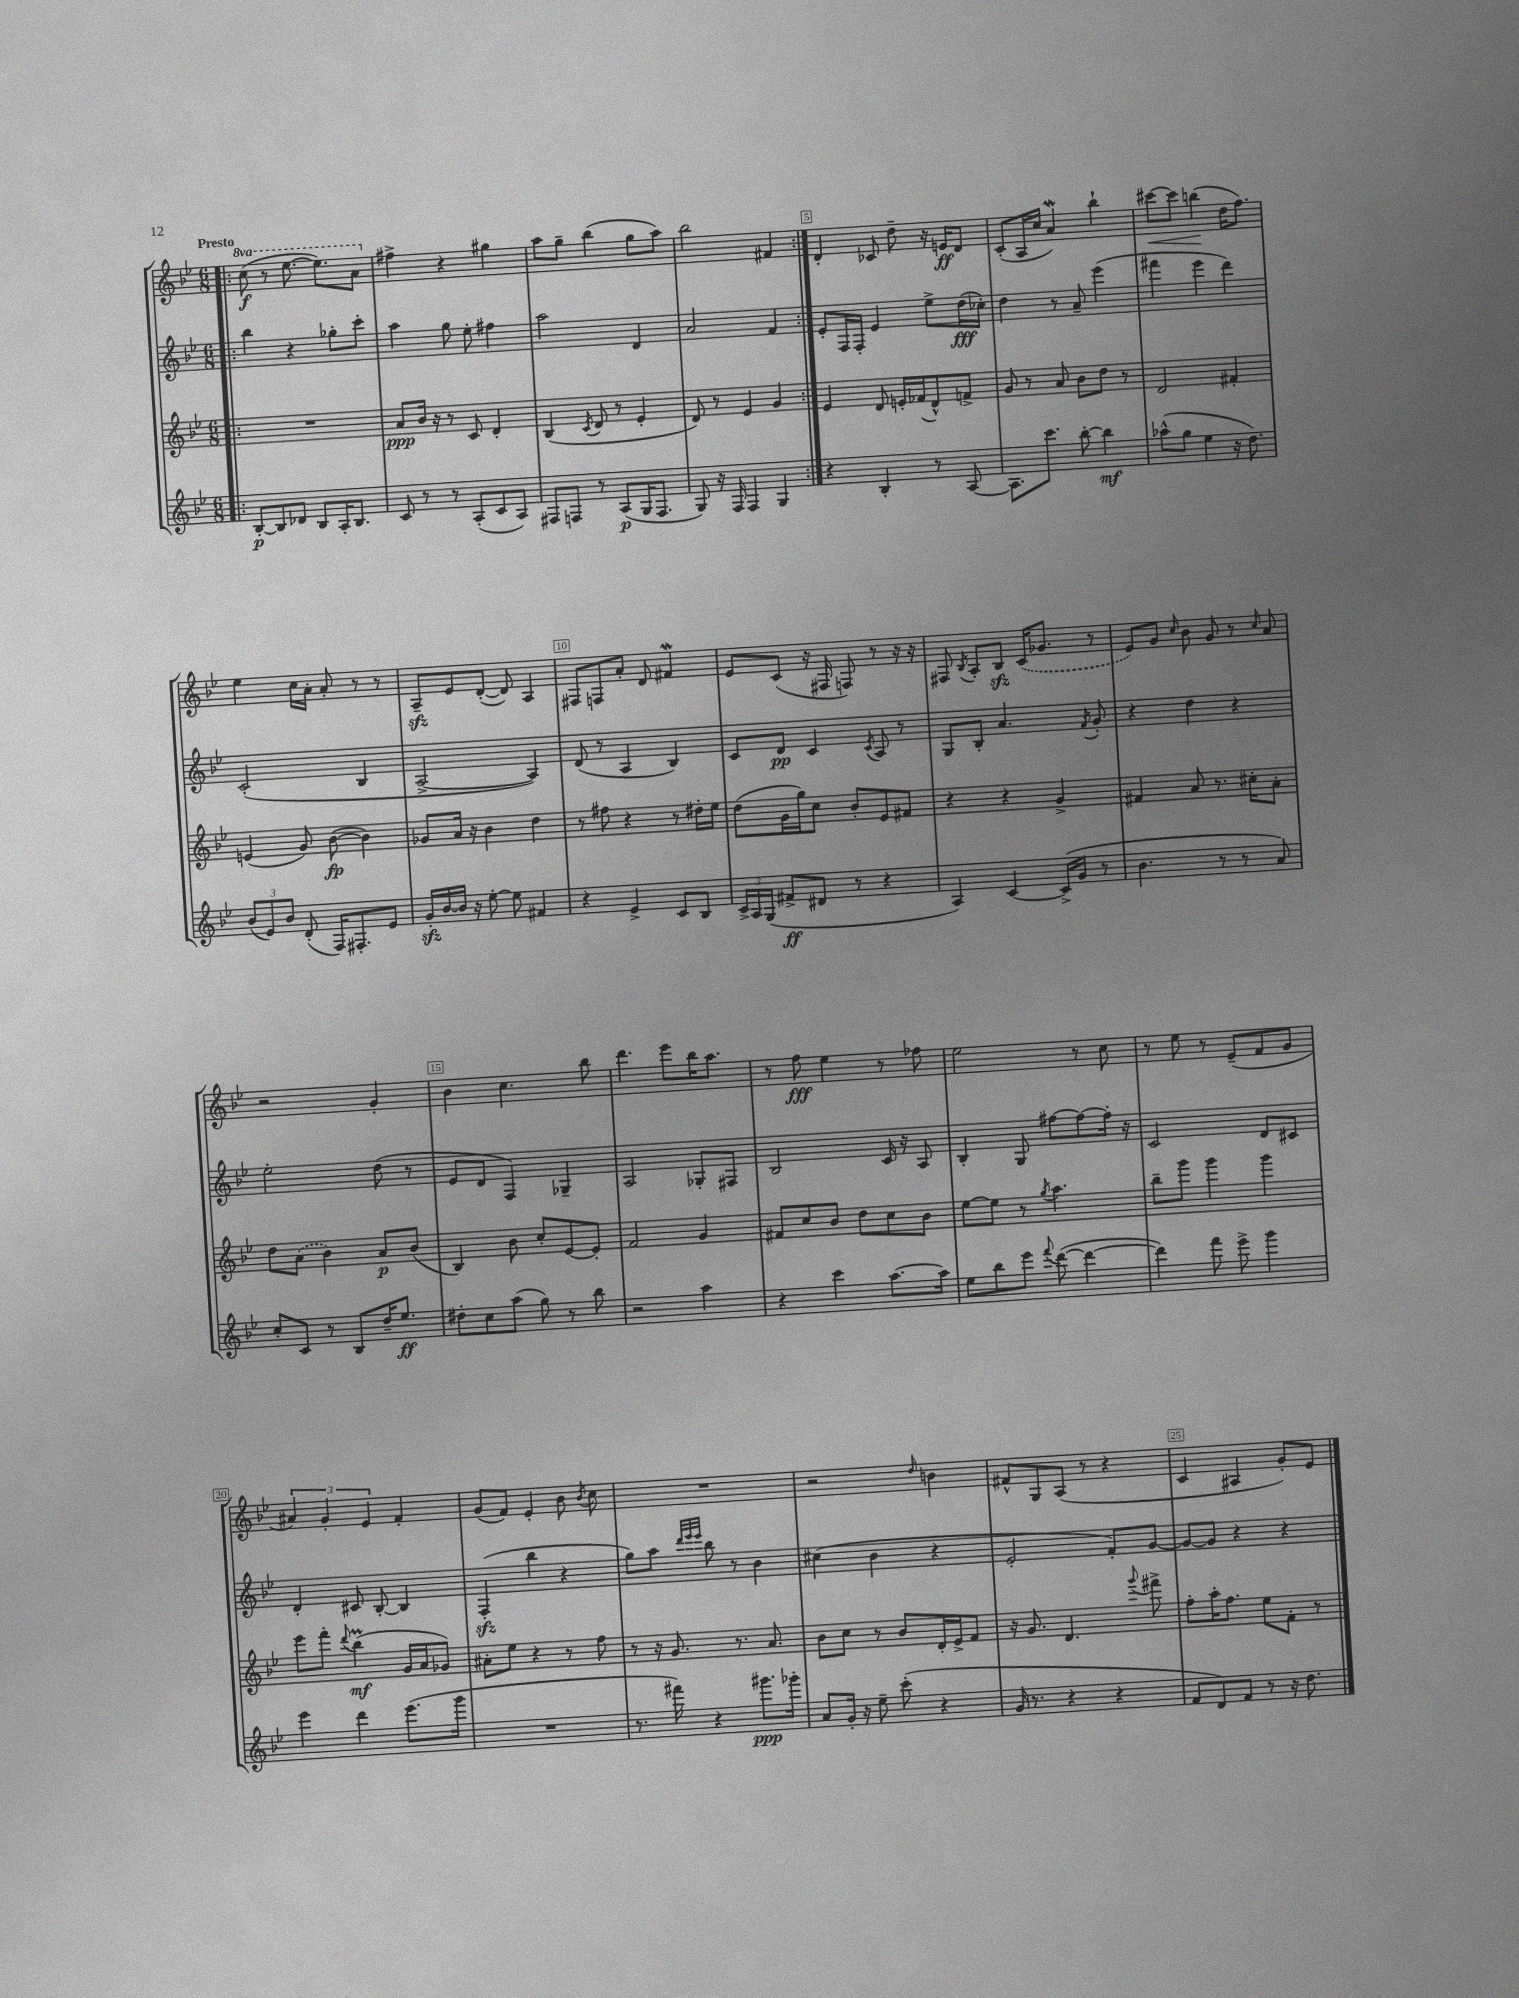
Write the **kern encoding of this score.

**kern	**dynam	**kern	**dynam	**kern	**dynam	**kern	**dynam
*part4	*part4	*part3	*part3	*part2	*part2	*part1	*part1
*staff4	*staff4	*staff3	*staff3	*staff2	*staff2	*staff1	*staff1
*clefG2	*	*clefG2	*	*clefG2	*	*clefG2	*
*k[b-e-]	*	*k[b-e-]	*	*k[b-e-]	*	*k[b-e-]	*
*M6/8	*	*M6/8	*	*M6/8	*	*M6/8	*
*	*	*	*	*	*	*8va	*
=1!|:	=1!|:	=1!|:	=1!|:	=1!|:	=1!|:	=1!|:	=1!|:
!	!	!	!	!	!	!LO:TX:a:B:t=Presto	!
[8B-'/L	p	2.r	.	4bb-\	.	(8ccc\	f
8B-/]	.	.	.	.	.	8r	.
8d-X/J	.	.	.	4r	.	[8.eee-\	.
8B-/L	.	.	.	.	.	.	.
.	.	.	.	.	.	8.eee-\L])	.
16A'/K	.	.	.	8gg-X'\L	.	.	.
8.B-/J	.	.	.	.	.	.	.
.	.	.	.	8ccc'\J	.	8aa\J	.
=2	=2	=2	=2	=2	=2	=2	=2
*	*	*	*	*	*	*X8va	*
8c/	.	8a/L	ppp	4aa\	.	4ff#X^\	.
8r	.	16b-/Jk	.	.	.	.	.
.	.	16r	.	.	.	.	.
8r	.	8r	.	8gg\	.	4r	.
(8A'/L	.	8c/	.	8ee-'\	.	.	.
8c/	.	4d'/	.	4ff#X\	.	4gg#X\	.
8A/J)	.	.	.	.	.	.	.
=3	=3	=3	=3	=3	=3	=3	=3
8F#X/L	.	(4B-/	.	2aa\	.	8aa\L	.
8Fn/J	.	.	.	.	.	8gg~\J	.
.	.	8qc/	.	.	.	.	.
8r	.	8d/	.	.	.	(4bb-\	.
(8A/L	p	8r	.	.	.	.	.
16G/K	.	4e-'/	.	4d/	.	8gg\L	.
8.F/J	.	.	.	.	.	.	.
.	.	.	.	.	.	8aa\J)	.
=4	=4	=4	=4	=4	=4	=4	=4
8G/)	.	8d/)	.	2a/	.	2bb-\	.
16r	.	8r	.	.	.	.	.
16F/	.	.	.	.	.	.	.
4F/	.	4e-/	.	.	.	.	.
4G/	.	4g/	.	4f/	.	4f#X/	.
=5:|!	=5:|!	=5:|!	=5:|!	=5:|!	=5:|!	=5:|!	=5:|!
4r	.	4e-/	.	8e-'/L	.	4d'/	.
.	.	.	.	16F/L	.	.	.
.	.	.	.	16F'/JJ	.	.	.
4B-'/	.	8d/	.	4e-/	.	8c-X/	.
.	.	16en'/LL	.	.	.	8dd~\	.
.	.	(16f-X/J	.	.	.	.	.
8r	.	8d^^/)	.	8ee-^\L	.	16r	.
.	.	.	.	.	.	16en/KL	ff
[8A/	.	8fn^/J	.	(16dd\L	fff	8d/J	.
.	.	.	.	16cc-X'\JJ)	.	.	.
=6	=6	=6	=6	=6	=6	=6	=6
8.A\L]	.	8g/	.	4dd\	.	(8c'/L	.
.	.	8r	.	.	.	16A/L	.
8.ccc\J	.	.	.	.	.	16cc/JJ	.
.	.	8a/	.	8r	.	4aW/)	.
[8bb-'\	.	8b-\L	.	8a~/	.	.	.
4bb-\]	mf	8dd\J	.	(4eee-\	.	4bb-`\	.
.	.	8r	.	.	.	.	.
=7	=7	=7	=7	=7	=7	=7	=7
!	!	!	!	!	!	!	!LO:HP:b
(8aa-X^^\L	.	2d/	.	4fff#X\	.	[8ccc#X\L	<
8gg\J	.	.	.	.	.	8ccc#\J]	.
4ee-\	.	.	.	4eee-\	.	(4bbn\	.
16r	.	4f#X'/	.	4ddd\)	.	16dd\KL	[
8.dd\)	.	.	.	.	.	8.ff\J)	.
!!LO:LB:g=z
=8	=8	=8	=8	=8	=8	=8	=8
(12b-/L	.	(4en/	.	(2c'/	.	4ee-\	.
12e-/)	.	.	.	.	.	.	.
12b-/J	.	.	.	.	.	.	.
(8d'/	.	8g/)	.	.	.	16cc\LL	.
.	.	.	.	.	.	16a'\JJ	.
16F/KL)	.	([8b-\	fp	.	.	8a'/	.
8.F#X'/	.	.	.	.	.	.	.
.	.	4b-\])	.	4B-/	.	8r	.
8e-/J	.	.	.	.	.	8r	.
=9	=9	=9	=9	=9	=9	=9	=9
16gzz'/LL	.	8g-X/L	.	[2A^/	.	8Azz~/L	.
[16b-/	.	.	.	.	.	.	.
16b-/JJ]	.	16a/Jk	.	.	.	8e-/	.
16r	.	16r	.	.	.	.	.
[8ee-'\	.	4b-\	.	.	.	([8d'/J	.
8ee-\]	.	.	.	.	.	8d/])	.
4f#X/	.	4dd\	.	4A/])	.	4A/	.
=10	=10	=10	=10	=10	=10	=10	=10
4r	.	8r	.	(8d/	.	8F#X/L	.
.	.	8ff#X\	.	8r	.	8Fn/	.
4e-^/	.	4r	.	4A/	.	8a'/J	.
.	.	.	.	.	.	8d/	.
8c/L	.	8r	.	4B-/)	.	4f#XW/	.
8B-/J	.	16dd#X'\LL	.	.	.	.	.
.	.	16ee-\JJ	.	.	.	.	.
=11	=11	=11	=11	=11	=11	=11	=11
24c^/LL	.	(8dd\L	.	8c/L	.	8e-/L	.
24A/	.	.	.	.	.	.	.
(24G/JJ	.	.	.	.	.	.	.
8f#X^/L	ff	16g\L	.	8d/J	pp	(8c/J	.
.	.	16gg\J)	.	.	.	.	.
8d#X/J	.	8cc\J	.	4c/	.	16r	.
.	.	.	.	.	.	16F#X/	.
8r	.	8b-'/L	.	.	.	8Fn/)	.
.	.	.	.	8qc/	.	.	.
4r	.	8e-/	.	8A/	.	8r	.
.	.	8f#X/J	.	8r	.	16r	.
.	.	.	.	.	.	16r	.
=12	=12	=12	=12	=12	=12	=12	=12
4A/)	.	4r	.	8G/L	.	8F#X/	.
.	.	.	.	.	.	8qB-/	.
.	.	.	.	8B-'/J	.	8A'/L	.
[4c/	.	4r	.	4.a/	.	8B-zz/J	.
.	.	.	.	.	.	(16c/KL	.
.	.	.	.	.	.	8.g-X/J	.
(16c^/LL]	.	4g^/	.	.	.	.	.
16g/JJ	.	.	.	.	.	.	.
.	.	.	.	8qf/	.	.	.
8r	.	.	.	8g'/	.	8r	.
=13	=13	=13	=13	=13	=13	=13	=13
4.b-\	.	4f#X/	.	4r	.	8e-/L)	.
.	.	.	.	.	.	8g/J	.
.	.	.	.	.	.	16qqcc/	.
.	.	8a/	.	4dd\	.	8b-\	.
8r	.	8.r	.	.	.	8g/	.
8r	.	.	.	4r	.	8r	.
.	.	16cc#X'\KL	.	.	.	.	.
.	.	.	.	.	.	16qqcc/	.
8a/)	.	8a'\J	.	.	.	8a/	.
!!LO:LB:g=z
=14	=14	=14	=14	=14	=14	=14	=14
8cc'/L	.	8dd\L	.	2ee-'\	.	2r	.
8c/J	.	(8a\J	.	.	.	.	.
8r	.	4b-\)	.	.	.	.	.
8B-/L	.	.	.	.	.	.	.
16dd~/K	.	8a/L	p	(8dd\	.	4g'/	.
8.ee-/J	ff	.	.	.	.	.	.
.	.	(8b-/J	.	8r	.	.	.
=15	=15	=15	=15	=15	=15	=15	=15
8dd#X'\L	.	4B-/)	.	8e-/L	.	4b-\	.
8cc\	.	.	.	8d/J	.	.	.
(8aa\J	.	8b-\	.	4F/)	.	4.cc\	.
8gg\)	.	8cc'/L	.	.	.	.	.
8r	.	[8e-/	.	4G-X~/	.	.	.
8bb-\	.	8e-'/J]	.	.	.	8bb-\	.
=16	=16	=16	=16	=16	=16	=16	=16
2r	.	2f/	.	2A/	.	4.ddd\	.
.	.	.	.	.	.	8eee-\L	.
4aa\	.	4g/	.	8G-X'/L	.	16bb-\K	.
.	.	.	.	.	.	8.aa\J	.
.	.	.	.	8F#X/J	.	.	.
=17	=17	=17	=17	=17	=17	=17	=17
4r	.	8f#X/L	.	2B-/	.	8r	.
.	.	8cc/	.	.	.	8ff\	fff
4ccc\	.	8b-/J	.	.	.	4ee-\	.
.	.	8dd\L	.	.	.	.	.
[8.aa\L	.	8cc\	.	16c/	.	8r	.
.	.	.	.	16r	.	.	.
.	.	8b-\J	.	8A/	.	8ff-X\	.
16aa\Jk]	.	.	.	.	.	.	.
=18	=18	=18	=18	=18	=18	=18	=18
8ee-\L	.	[8ee-\L	.	4B-'/	.	2ee-\	.
8bb-\	.	8ee-\J]	.	.	.	.	.
8eee-\J	.	8r	.	8G/	.	.	.
8qqfff/	.	8qgg/	.	.	.	.	.
([8ddd\	.	4.aa\	.	[8ff#X\L	.	.	.
4ddd\_	.	.	.	8ff#\_	.	8r	.
.	.	.	.	16ff#'\Jk]	.	8cc\	.
.	.	.	.	16r	.	.	.
=19	=19	=19	=19	=19	=19	=19	=19
4ddd\])	.	8bb-~\L	.	2c/	.	8r	.
.	.	8ggg\J	.	.	.	8ee-\	.
8fff\	.	4ggg\	.	.	.	8r	.
8eee-^\	.	.	.	.	.	(8e-~/L	.
4ggg\	.	4ggg\	.	8d/L	.	8f/	.
.	.	.	.	8c#X/J	.	8g/J	.
!!LO:LB:g=z
=20	=20	=20	=20	=20	=20	=20	=20
4eee-\	.	8eee-\L	.	4d'/	.	6a#X/)	.
.	.	8fff'\J	.	.	.	.	.
.	.	.	.	.	.	6g'/	.
.	.	8qqddd/	.	.	.	.	.
4ddd\	.	(4bb-M\	mf	8c#X/	.	.	.
.	.	.	.	.	.	6e-/	.
.	.	.	.	[8B-'/	.	.	.
(8.eee-\L	.	16g/LL	.	4B-/]	.	4f'/	.
.	.	16a/J	.	.	.	.	.
.	.	8g-X/J)	.	.	.	.	.
16ggg\Jk	.	.	.	.	.	.	.
=21	=21	=21	=21	=21	=21	=21	=21
2.r	.	8a#X'\L	.	(4Fzz'/	.	(8g/L	.
.	.	8ee-\J	.	.	.	8f/J)	.
.	.	4r	.	4bb-\	.	4e-'/	.
.	.	8r	.	4r	.	8b-\	.
.	.	.	.	.	.	8qb-/	.
.	.	8ff\	.	.	.	8cc\	.
=22	=22	=22	=22	=22	=22	=22	=22
8.r	.	8r	.	8gg\L)	.	2.r	.
.	.	16r	.	8aa\J	.	.	.
16fff#X\)	.	8.g/	.	.	.	.	.
.	.	.	.	32qqddd/LLL	.	.	.
.	.	.	.	32qqeee-/	.	.	.
.	.	.	.	32qqeee-/JJJ	.	.	.
4r	.	.	.	8bb-\	.	.	.
.	.	8.r	.	8r	.	.	.
8.ggg#X\L	ppp	.	.	4b-\	.	.	.
.	.	8.a/	.	.	.	.	.
16ggg-X'\Jk	.	.	.	.	.	.	.
=23	=23	=23	=23	=23	=23	=23	=23
8a/L	.	8b-\L	.	(4cc#X\	.	2r	.
16g'/Jk	.	8cc\J	.	.	.	.	.
16r	.	.	.	.	.	.	.
8ee-~\	.	8r	.	4b-\	.	.	.
(8ccc'\	.	8b-/L	.	.	.	.	.
.	.	.	.	.	.	16qqdd/	.
4r	.	16d'/L	.	4r	.	4bn\	.
.	.	16e-^/J	.	.	.	.	.
.	.	8f/J	.	.	.	.	.
=24	=24	=24	=24	=24	=24	=24	=24
16g/	.	16r	.	2e-'/	.	8f#X^^/L	.
8.r	.	8.g/	.	.	.	.	.
.	.	.	.	.	.	8G/	.
4r	.	4.d/	.	.	.	(8A/J	.
.	.	.	.	.	.	8r	.
4r	.	.	.	8f'/L)	.	4r	.
.	.	8qqggg/	.	.	.	.	.
.	.	8fff#X^\	.	[8g/J	.	.	.
=25	=25	=25	=25	=25	=25	=25	=25
8f/L	.	8ff'\L	.	8g/L_	.	4c/	.
8d/)	.	16aa'\K	.	8g/J]	.	.	.
.	.	8.ff\J	.	.	.	.	.
8f/J	.	.	.	4r	.	4A#X/	.
8r	.	8ee-\L	.	.	.	.	.
16r	.	8f'\J	.	4r	.	8g'/L)	.
8.dd\	.	.	.	.	.	.	.
.	.	8r	.	.	.	8e-/J	.
==	==	==	==	==	==	==	==
*-	*-	*-	*-	*-	*-	*-	*-
